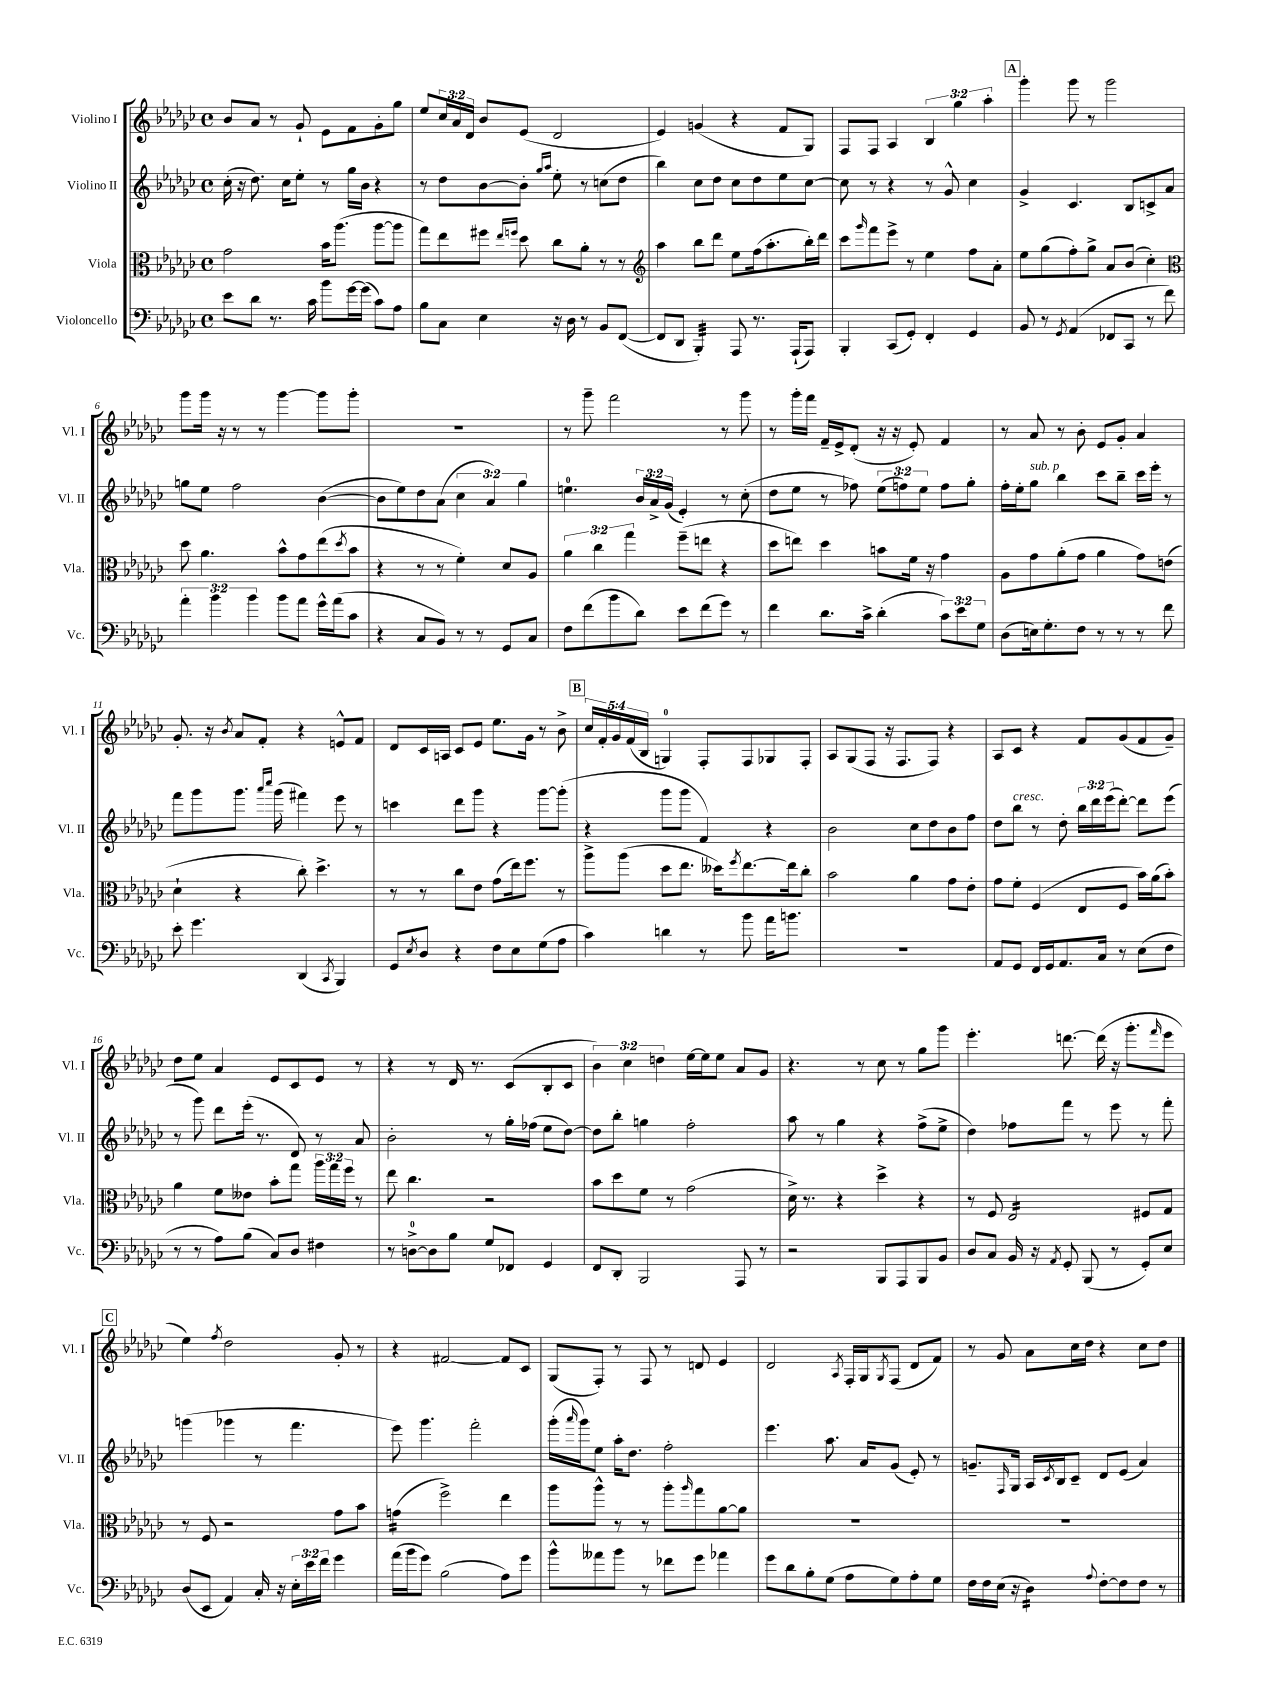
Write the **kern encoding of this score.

**kern	**kern	**kern	**kern
*staff4	*staff3	*staff2	*staff1
*clefF4	*clefC3	*clefG2	*clefG2
*k[b-e-a-d-g-c-]	*k[b-e-a-d-g-c-]	*k[b-e-a-d-g-c-]	*k[b-e-a-d-g-c-]
*M4/4	*M4/4	*M4/4	*M4/4
*met(c)	*met(c)	*met(c)	*met(c)
8e-	2g-	(16cc-'	8b-
.	.	16r	.
8d-	.	8.dd-)	8a-
8.r	.	.	8r
.	.	16cc-	.
.	.	8ee-'	8g-`
16c-	.	.	.
8b-	16b-	8r	8e-
.	(8.aa-	.	.
[16g-	.	16gg-	8f
(16g-]	.	16b-	.
8c-)	[8aa-	4r	8g-'
8A-	8aa-]	.	8gg-
=	=	=	=
8B-	8gg-)	8r	8ee-
8C-	8ee-	8dd-	24cc-
.	.	.	24a-
.	.	.	24d-
4E-	8ff#	[8b-	8b-
.	16qqee-	.	.
.	16qqff	.	.
.	8dd-	8b-']	(8e-
.	.	16qqgg-	.
.	.	16qqaa-	.
16r	8cc-	8ee-'	2d-
16D-	.	.	.
8r	8a-'	8r	.
8BB-	8r	(8cc	.
([8FF	8r	8dd-	.
=	=	=	=
*	*clefG2	*	*
8FF]	4aa-	4bb-)	4e-)
8DD-	.	.	.
4BBB-')	8bb-	8cc-	(4g
.	8ddd-	8dd-	.
8AAA-	8ee-	8cc-	4r
8.r	(16ff	8dd-	.
.	8.aa-'	.	.
.	.	8ee-	8f
(16AAA-`	.	.	.
8AAA-)	16bb-')	[8cc-	8G-)
.	16ddd-	.	.
=	=	=	=
4BBB-'	8ccc-	8cc-]	8F
.	16qqggg-	.	.
.	8fff	8r	8F
(8CC-	8eee-^	4r	4A-
8GG-')	8r	.	.
4FF'	4ee-	8r	6B-
.	.	8g-^^	.
.	.	.	6gg-
4GG-	8ff	4cc-	.
.	.	.	6aa-'
.	8a-'	.	.
=	=	=	=
8BB-	8ee-	4g-^	4ggg-'
8r	(8gg-	.	.
8qGG-	.	.	.
(4AA-	8ff')	4.c-	8ggg-
.	8gg-^	.	8r
8FF-	8a-	.	2ggg-
8CC-	(8b-	8B-	.
8r	4cc-')	8c^	.
8f)	.	8a-	.
=	=	=	=
*	*clefC3	*	*
6a-'	8dd-	8gg	8ggg-
.	4.a-	8ee-	16ggg-
6b-	.	.	.
.	.	.	16r
.	.	2ff	8r
6b-	.	.	.
.	.	.	8r
8b-	8b-^^	.	[4ggg-
8a-	8g-	.	.
16g-^^	(8ee-	([4b-	8ggg-]
(16a-	.	.	.
.	8qdd-	.	.
8c-	8b-	.	8ggg-'
=	=	=	=
4r	4r	8b-]	1r
.	.	8ee-)	.
8C-	8r	8dd-	.
8BB-)	8r	(8a-	.
8r	4f')	6cc-	.
8r	.	.	.
.	.	6a-)	.
8GG-	8d-	.	.
.	.	6gg-	.
8C-	8A-	.	.
=	=	=	=
8F	6a-	4.ee	8r
(8f	.	.	8ggg-~
.	6cc-	.	.
8b-	.	.	2fff
.	6gg-	.	.
8d-)	.	24b-	.
.	.	24a-^	.
.	.	(24g-	.
8e-	(8ff~	4e-')	.
(8f	8ee	.	.
8g-)	4r	8r	8r
8r	.	(8cc-'	8ggg-
=	=	=	=
4f	8dd-	8dd-	8r
.	8ee)	8ee-	16ggg-'
.	.	.	16fff
8.d-	4dd-	8r	16f~
.	.	.	16e-^
.	.	8ff-)	(8d-'
16c-^	.	.	.
(4d-'	8b	(12ee-	16r
.	.	.	16r
.	.	12ff)	.
.	16f	.	8e-')
.	.	12ee-	.
.	16r	.	.
12c-)	4g-	8ff	4f
12e-	.	.	.
.	.	8gg-'	.
12G-	.	.	.
=	=	=	=
(8D-	8A-	16ff'	8r
.	.	16ee-'	.
16E)	8g-	8gg-	8a-
8.G-'	.	.	.
.	(8a-'	4bb-	8r
8F	8g-	.	8b-'
8r	4a-	8ccc-	8e-
8r	.	8bb-~	8g-'
8r	8g-)	16ccc-	4a-
.	.	16eee-'	.
8f	(8e	8r	.
=	=	=	=
8e-'	4d-`	8fff	8.g-'
4.g-	.	8ggg-	.
.	.	.	16r
.	.	.	8qb-
.	4r	8.ggg-	8a-
.	.	.	8f'
.	.	16qqaaa-	.
.	.	16qqcccc-	.
.	.	(16ggg-	.
(4DD-	8cc-')	4fff#)	4r
.	4.dd-^	.	.
8qCC-	.	.	.
4BBB-)	.	8eee-	8e^^
.	.	8r	8f
=	=	=	=
8GG-	8r	4ccc	8d-
8qE-	.	.	.
8D-	8r	.	16c-
.	.	.	16A
4r	8cc-	8ddd-	8c-
.	8e-	8ggg-	8e-
8F	(8g-	4r	8.ee-
8E-	16ee-)	.	.
.	8.ff	.	16g-
(8G-	.	[8ggg-	8r
8A-	8r	(8ggg-']	8b-^
=	=	=	=
4c-)	8aa-^	4r	20cc-
.	.	.	20f'
.	.	.	20g-
.	(8aa-	.	.
.	.	.	(20f
.	.	.	20B-
4d	8dd-	8ggg-	4G)
.	8.ee-	8ggg-	.
8r	.	4f)	8F'
.	16dd--)	.	.
.	8qff	.	.
8b-	[8.ee-	.	8F
16a-	.	4r	8G-
8.b	16ee-]	.	.
.	8cc-'	.	8F'
=	=	=	=
1r	2b-	2b-	8A-
.	.	.	(8G-
.	.	.	8F
.	.	.	16r
.	.	.	8.F
.	4a-	8cc-	.
.	.	8dd-	8F)
.	8g-	8b-	4r
.	8e-'	8ff	.
=	=	=	=
8AA-	8g-	8dd-	8A-
8GG-	8f'	8bb-	8c-
16FF	(4F	8r	4r
16GG-	.	.	.
8.AA-	.	8dd-'	.
.	8E-	24bb-	8f
.	.	24ddd-	.
16C-	.	.	.
.	.	(24eee-	.
8r	8F	[8ddd-')	(8g-
(8E-	16b-)	8ddd-]	8f
.	(16a-	.	.
8F	8b-')	(8eee-	8g-~)
=	=	=	=
8r	4a-	8r	8dd-
8r	.	8ggg-)	8ee-
8A-)	8f	8ddd-	4a-
(8B-	8e--	(16eee-'	.
.	.	8.r	.
8C-)	8b-'	.	8e-
8D-	8gg-	8d-)	8c-
4F#	24aa-	8r	8e-
.	24gg-	.	.
.	24ff	.	.
.	8r	8a-	8r
=	=	=	=
8r	8ee-	2b-'	4r
[8D^	4.cc-	.	.
8D]	.	.	8r
8B-	.	.	16d-
.	.	.	8.r
8G-	2r	8r	.
8FF-	.	16gg-'	(8c-
.	.	(16ff-	.
4GG-	.	8ee-	8B-'
.	.	[8dd-)	8c-
=	=	=	=
8FF	8b-	8dd-]	6b-)
8DD-'	8dd-	8bb-'	.
.	.	.	6cc-
2BBB-	8f	4gg	.
.	.	.	6dd
.	8r	.	.
.	(2g-	2ff'	[16ee-
.	.	.	16ee-]
.	.	.	8ee-
8AAA-	.	.	8a-
8r	.	.	8g-
=	=	=	=
2r	16d-^)	8aa-	4.r
.	8.r	.	.
.	.	8r	.
.	4r	4gg-	.
.	.	.	8r
8BBB-	4dd-^	4r	8cc-
8AAA-	.	.	8r
8BBB-	4r	(8ff^	8gg-
8BB-	.	8ee-^	8ggg-
=	=	=	=
8D-	8r	4dd-)	4.eee-'
8C-	8F	.	.
16BB-	2E-	8ff-	.
16r	.	.	.
8qAA-	.	.	.
8GG-'	.	8fff	[8.ddd
(8BBB-	.	8r	.
.	.	.	(16ddd]
8r	.	8eee-	16r
.	.	.	8.ggg-'
8GG-')	8F#	8r	.
.	.	.	16qqfff
8E-	8G-	8fff'	8eee-
=	=	=	=
(8D-	8r	(4ggg	4ee-)
8EE-	8F	.	.
.	.	.	8qff
4AA-)	2r	4ggg-	2dd-
16C-'	.	8r	.
16r	.	.	.
24E-'	.	4.fff	.
24e-	.	.	.
24f	.	.	.
4g-	8g-	.	8g-'
.	8b-	.	8r
=	=	=	=
(16a-	(4g	8eee-)	4r
16b-	.	.	.
8g-)	.	4.ggg-	.
(2B-	2ff^)	.	[2f#
.	.	2fff'	.
8A-)	4ee-	.	8f#]
8g-	.	.	8c-
=	=	=	=
8b-^^	8aa-	(16ggg-'	(8G-
.	.	16qqaaa-	.
.	.	16ggg-)	.
8a--	8aa-^^	8ee-	8F')
8b-	8r	16aa-'	8r
.	.	8.dd-	.
8r	8r	.	8F
8f-	8aa-'	2ff'	8r
.	16qqaa-	.	.
8g-	8gg-	.	8d
4a-	[8a-	.	4e-
.	8a-]	.	.
=	=	=	=
8g-	1r	4.eee-	2d-
8d-	.	.	.
8B-'	.	.	.
(8G-	.	8.aa-	.
.	.	.	8qA-
8A-	.	.	16F'
.	.	16a-	16G-
.	.	.	8qG-
8G-)	.	(8g-	(8F
8A-'	.	8e-')	8d-
8G-	.	8r	8f)
=	=	=	=
16F	1r	8.g~	8r
16F	.	.	.
(16E-	.	.	8g-
.	.	16qqF	.
16r	.	16G-	.
4D-)	.	16A-	8a-
.	.	8qc-	.
.	.	16B-	.
.	.	8c-~	16cc-
.	.	.	16dd-
8qqA-	.	.	.
[8F'	.	8d-	4r
8F]	.	(8e-	.
8F	.	4a-)	8cc-
8r	.	.	8dd-
==	==	==	==
*-	*-	*-	*-
